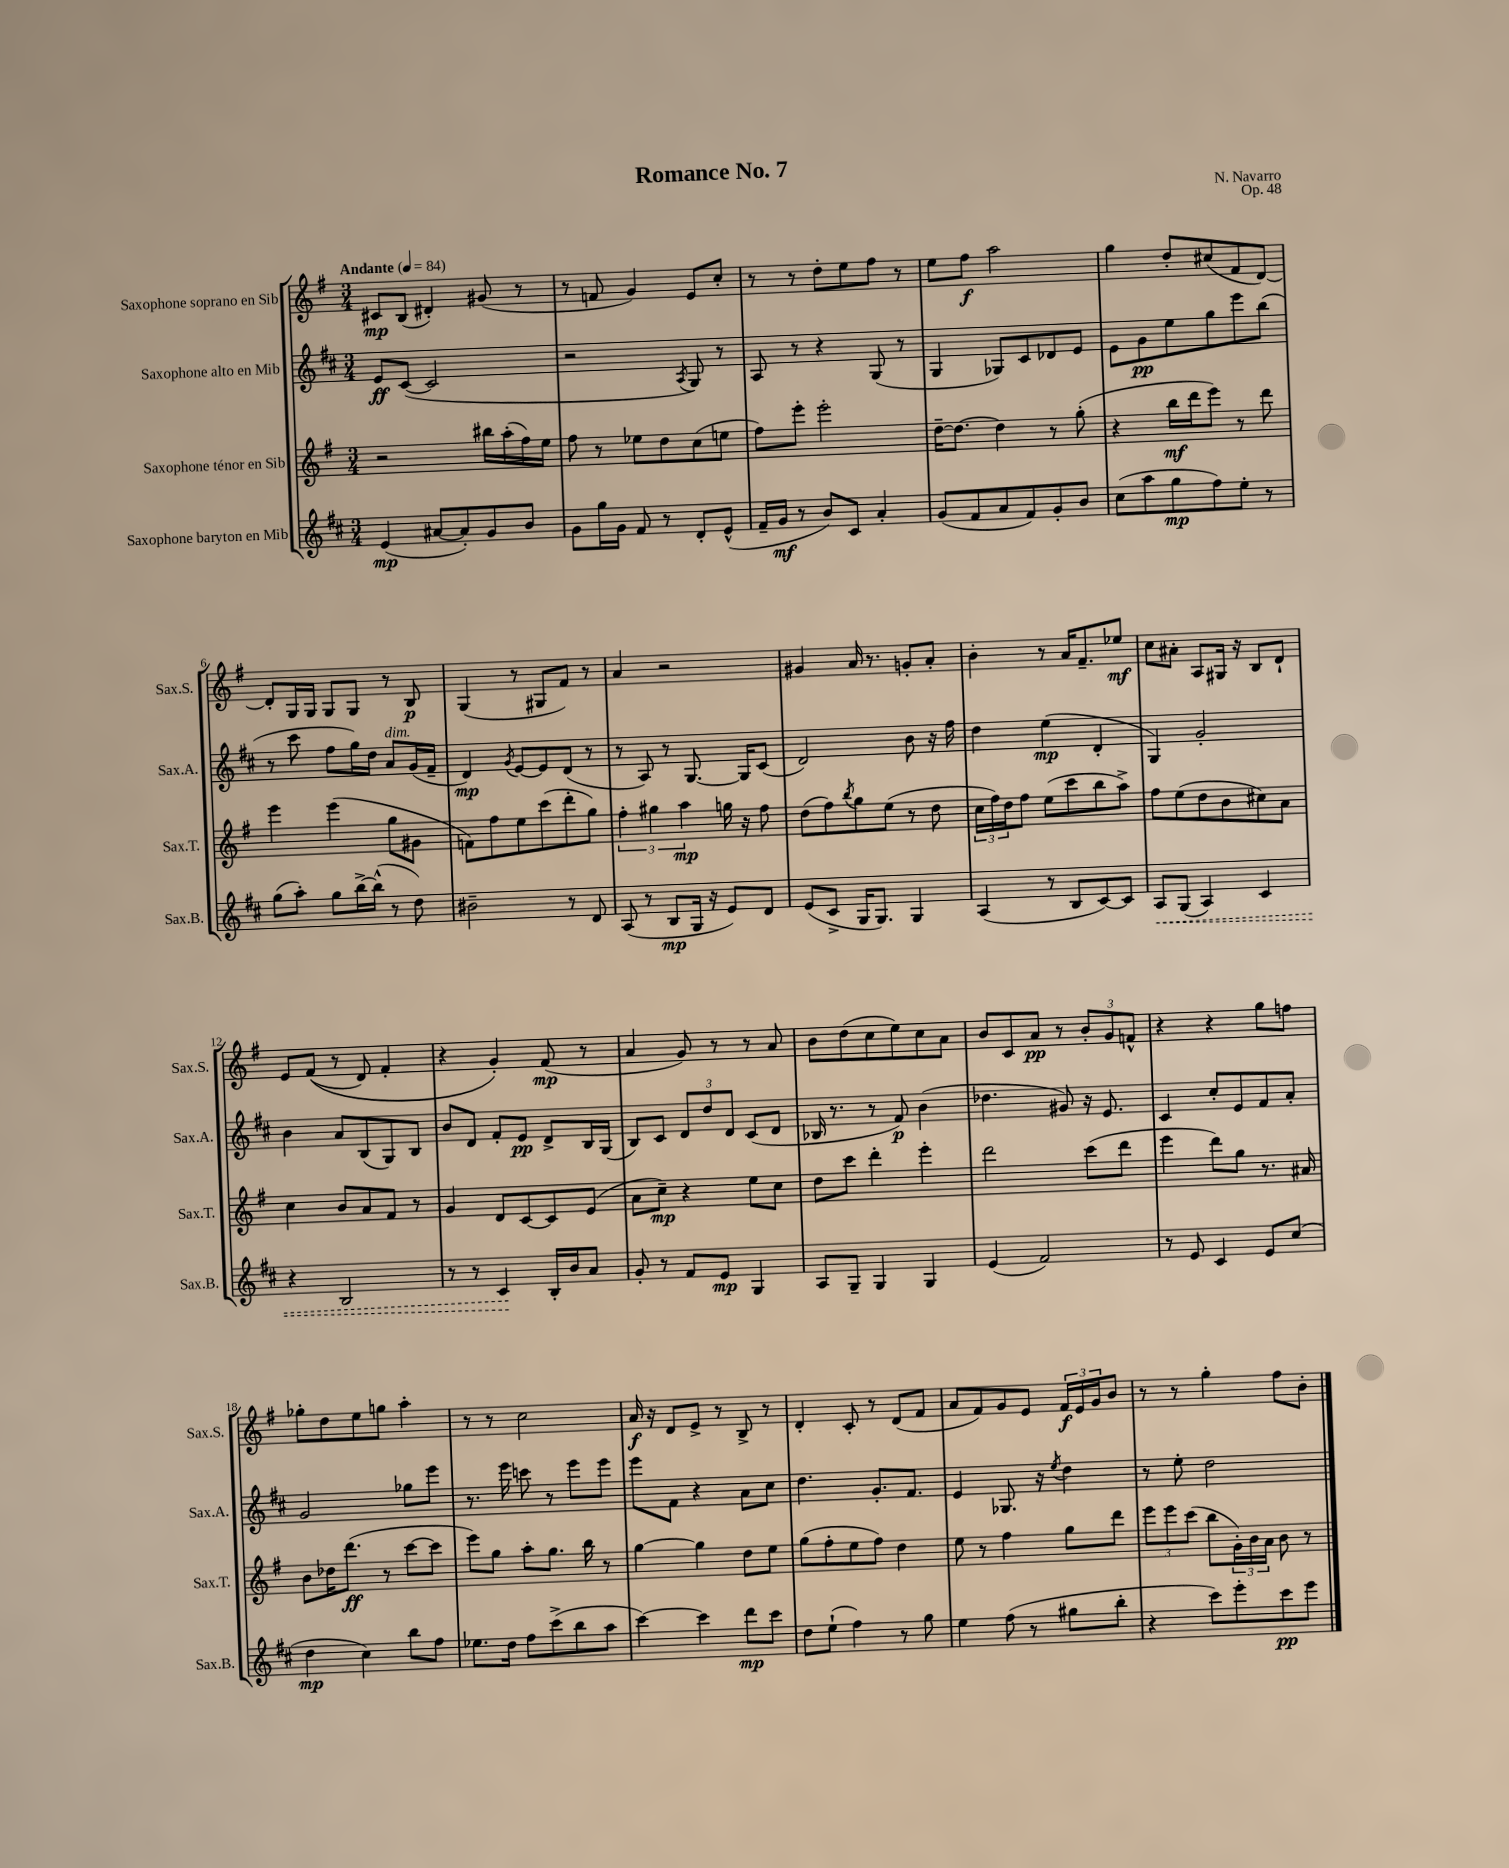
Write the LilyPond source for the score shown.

\header { title = "Romance No. 7" composer = "N. Navarro" opus = "Op. 48" }
<<
\new StaffGroup <<
\new Staff = "s0" \with { instrumentName = "Saxophone soprano en Sib" shortInstrumentName = "Sax.S." } {
    \clef treble \key g \major \numericTimeSignature \time 3/4 \tempo "Andante" 4 = 84
    cis'8\mp b8( dis'4-.) gis'8( r8 |
    r8 f'8 g'4) e'8 c''8-. |
    r8 r8 d''8-. e''8 fis''8 r8 |
    e''8 fis''8\f a''2 |
    g''4 d''8-. cis''8( fis'8 d'8~) |
    d'8-. g16 g16 g8 g8 r8 b8\p |
    g4( r8 gis8 fis'8) r8 |
    a'4 r2 |
    gis'4 a'16 r8. g'8-. a'8-. |
    b'4-. r8 a'16 fis'8.-- ees''8\mf |
    c''8 ais'8-. a8 gis16 r16 b8 d'8-! |
    e'8 fis'8(\( r8 d'8) fis'4-. |
    r4 g'4-.\) fis'8\mp( r8 |
    a'4 g'8) r8 r8 a'8 |
    b'8 d''8( c''8 e''8) c''8 a'8 |
    b'8 c'8 a'8\pp r8 \tuplet 3/2 { b'8-. g'8 f'8-^ } |
    r4 r4 g''8 f''8 |
    ges''8-. d''8 e''8 g''8 a''4-. |
    r8 r8 c''2 |
    a'16\f r16 d'8 e'8-> r8 b8-> r8 |
    d'4-. c'8-. r8 d'8( fis'8 |
    a'8 fis'8) g'8 e'8 \tuplet 3/2 { fis'16\f e'16 g'16 } b'8 |
    r8 r8 g''4-. fis''8 b'8-. \bar "|." |
}
\new Staff = "s1" \with { instrumentName = "Saxophone alto en Mib" shortInstrumentName = "Sax.A." } {
    \clef treble \key d \major \numericTimeSignature \time 3/4
    e'8\ff cis'8~( cis'2 |
    r2 \acciaccatura { a8 } g8) r8 |
    a8 r8 r4 g8( r8 |
    g4 ges8) cis'8 des'8 e'8 |
    e'8 g'8\pp e''8 g''8 e'''8 b''8( |
    r8 cis'''8 fis''8 g''16) d''16 a'8^\markup { \italic "dim." } g'16( fis'16-- |
    d'4\mp) \acciaccatura { g'8 } e'8~ e'8 d'8( r8 |
    r8 a8) r8 g8.~ g16 cis'8( |
    d'2) b'8 r16 fis''16 |
    d''4 e''4\mp( d'4-. |
    g4) g'2-. |
    b'4 a'8 b8( g8) b8 |
    b'8 d'8 fis'8-. e'8\pp d'8-> b16 g16( |
    b8) cis'8 \tuplet 3/2 { d'8 d''8 d'8 } cis'8( d'8 |
    bes16 r8. r8 fis'8\p) b'4( |
    des''4. gis'8) r16 e'8. |
    cis'4 cis''8-. e'8 fis'8 a'8-. |
    g'2 ges''8 e'''8 |
    r8. e'''16 c'''8 r8 e'''8 e'''8 |
    e'''8 fis'8 r4 a'8 cis''8 |
    d''4. g'8.-. fis'8. |
    e'4 ges8. r16 \acciaccatura { e''8 } d''4 |
    r8 e''8-. d''2 \bar "|." |
}
\new Staff = "s2" \with { instrumentName = "Saxophone ténor en Sib" shortInstrumentName = "Sax.T." } {
    \clef treble \key g \major \numericTimeSignature \time 3/4
    r2 bis''16 a''16-.( fis''16) e''16 |
    fis''8 r8 ees''8 d''8 c''8( e''8 |
    fis''8) e'''8-. e'''2-. |
    d''16~-- d''8.~ d''4 r8 g''8-.( |
    r4 b''16\mf d'''16 e'''8) r8 d'''8 |
    e'''4 e'''4( g''8 gis'8 |
    f'8) fis''8 e''8 c'''8( d'''8-. g''8) |
    \tuplet 3/2 { fis''4-. gis''4 a''4\mp } g''16 r16 fis''8 |
    d''8( fis''8) \acciaccatura { b''8 } g''8 e''8( r8 d''8 |
    \tuplet 3/2 { c''16 fis''16) d''16 } fis''8 e''8( c'''8 b''8 a''8->) |
    fis''8 e''8( d''8 b'8 cis''8) a'8 |
    c''4 b'8 a'8 fis'8 r8 |
    g'4 d'8 c'8~ c'8 e'8( |
    a'8 c''8--\mp) r4 e''8 c''8 |
    d''8 c'''8 d'''4-. e'''4-. |
    d'''2 c'''8( d'''8 |
    e'''4 d'''8) g''8 r8. ais'16 |
    b'8 des''16 d'''8.\ff( r8 c'''8~ c'''8 |
    e'''8) g''8 a''8-. g''8. b''16 r8 |
    g''4~ g''4 d''8 e''8 |
    g''8( fis''8-. e''8 fis''8) d''4 |
    e''8 r8 fis''4 g''8 d'''8 |
    \tuplet 3/2 { e'''8 e'''8 c'''8( } b''8 \tuplet 3/2 { g'16-.) b'16 a'16 } b'8 r8 \bar "|." |
}
\new Staff = "s3" \with { instrumentName = "Saxophone baryton en Mib" shortInstrumentName = "Sax.B." } {
    \clef treble \key d \major \numericTimeSignature \time 3/4
    e'4\mp( ais'8~ ais'8-.) g'8 b'8 |
    g'8 g''16 g'16 fis'8 r8 d'8-. e'8-^( |
    fis'16-- g'16\mf r8 b'8) cis'8 a'4-. |
    g'8( fis'8 a'8 fis'8) g'8-. b'8 |
    cis''8( a''8 g''8\mp fis''8) e''8-. r8 |
    g''8( a''8-.) g''8 b''16~-> b''16-^( r8 d''8) |
    bis'2-- r8 d'8 |
    a8( r8 b8\mp g16 r16 e'8) d'8 |
    e'8( cis'8-> g16 g8.) g4 |
    a4( r8 b8 cis'8~) cis'8 |
    \once \override Hairpin.style = #'dashed-line a8\< g8( a4) cis'4 |
    r4 b2 |
    r8 r8 cis'4\! b16-. b'16 a'8 |
    g'8-. r8 fis'8 e'8\mp g4 |
    a8 g8-- g4 g4 |
    e'4( fis'2) |
    r8 e'8 cis'4 e'8 cis''8( |
    d''4\mp cis''4) b''8 fis''8 |
    ees''8. d''16 fis''8 cis'''8->( b''8 a''8 |
    cis'''4~) cis'''4 d'''8\mp cis'''8 |
    d''8 e''8-!( fis''4) r8 g''8 |
    e''4 fis''8( r8 gis''8 b''8-. |
    r4 cis'''8) e'''8-. cis'''8\pp e'''8 \bar "|." |
}
>>
>>
